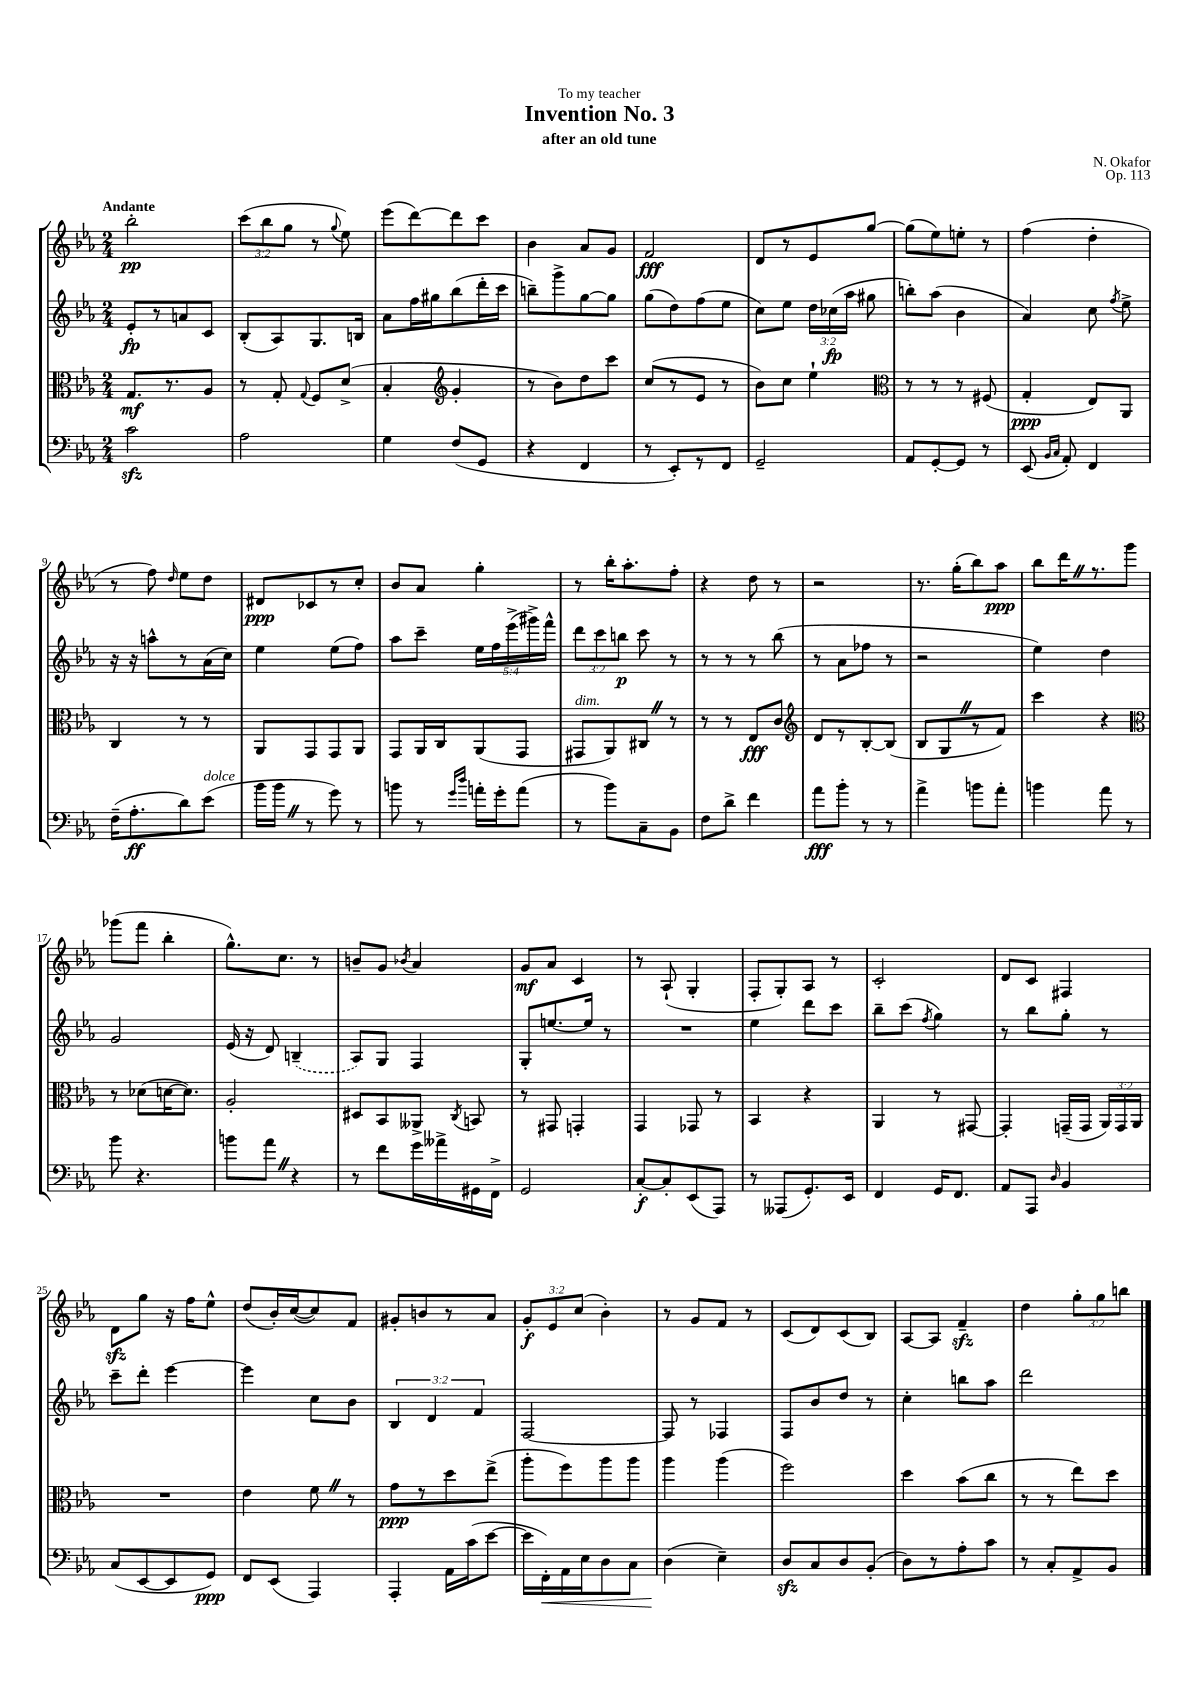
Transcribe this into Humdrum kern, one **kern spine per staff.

**kern	**kern	**kern	**kern
*staff4	*staff3	*staff2	*staff1
*clefF4	*clefC3	*clefG2	*clefG2
*k[b-e-a-]	*k[b-e-a-]	*k[b-e-a-]	*k[b-e-a-]
*M2/4	*M2/4	*M2/4	*M2/4
2c	8.G	8e-'	2bb-'
.	.	8r	.
.	8.r	.	.
.	.	8a	.
.	8A-	8c	.
=	=	=	=
2A-	8r	(8B-'	(12ccc
.	.	.	12bb-
.	8G'	8A-)	.
.	.	.	12gg
.	8qqG	.	.
.	8F	8.G	8r
.	.	.	8qqgg
.	(8d^	.	8ee-)
.	.	16B	.
=	=	=	=
4G	4B-'	8a-	(8eee-
.	.	16ff	[8ddd)
.	.	16gg#	.
*	*clefG2	*	*
(8F	4g'	(8bb-	8ddd]
8GG	.	16ddd'	8ccc
.	.	16ccc	.
=	=	=	=
4r	8r	8bb~)	4b-
.	8b-)	8ggg^	.
4FF	8dd	[8gg	8a-
.	8ccc	8gg]	8g
=	=	=	=
8r	(8cc	(8gg	2f
8EE-')	8r	8dd)	.
8r	8e-	(8ff	.
8FF	8r	8ee-	.
=	=	=	=
2GG~	8b-)	8cc)	8d
.	8cc	8ee-	8r
.	4ee-`	24dd	8e-
.	.	(24cc-	.
.	.	24aa-	.
.	.	8gg#	[8gg
=	=	=	=
*	*clefC3	*	*
8AA-	8r	8bb')	(8gg]
[8GG'	8r	(8aa-	8ee-)
8GG]	8r	4b-	8ee'
8r	(8F#	.	8r
=	=	=	=
(8EE-	4G'	4a-)	(4ff
16qqBB-	.	.	.
16qqC	.	.	.
8AA-')	.	.	.
4FF	8E-)	8cc	4dd'
.	.	8qff	.
.	8AA-	8ee-^	.
=	=	=	=
(16F~	4C	16r	8r
8.A-'	.	16r	.
.	.	8aa^^	8ff)
.	.	.	16qqdd
8d)	8r	8r	8ee-
(8e-	8r	(16a-	8dd
.	.	16cc)	.
=	=	=	=
16b-	8AA-	4ee-	8d#
16b-	.	.	.
8r	8GG	.	8c-
8g)	8GG	(8ee-	8r
8r	8AA-	8ff)	8cc'
=	=	=	=
8b	8GG	8aa-	8b-
8r	16AA-	8ccc~	8a-
.	16C	.	.
16qqg	.	.	.
16qqdd	.	.	.
16a'	(8AA-	20ee-	4gg'
.	.	20ff	.
16g'	.	.	.
.	.	(20eee-^	.
(8a	8GG	.	.
.	.	20ggg#^)	.
.	.	20fff^^	.
=	=	=	=
8r	8GG#	12ddd	8r
.	.	12ccc	.
8b-)	8AA-)	.	16bb-'
.	.	12bb	.
.	.	.	8.aa-'
8C~	8C#	8ccc	.
8BB-	8r	8r	8ff'
=	=	=	=
8F	8r	8r	4r
8d^	8r	8r	.
4f	8E-	8r	8dd
.	8c	(8bb-	8r
=	=	=	=
*	*clefG2	*	*
8a-	8d	8r	2r
8b-'	8r	8a-	.
8r	[8B-'	8ff-	.
8r	(8B-]	8r	.
=	=	=	=
4a-^	8B-	2r	8.r
.	8G	.	.
.	.	.	(16gg'
8b	8r	.	8bb-)
8a-'	8f)	.	8aa-
=	=	=	=
4b	4ccc	4ee-)	8bb-
.	.	.	16ddd
.	.	.	8.r
8a-	4r	4dd	.
8r	.	.	8ggg
=	=	=	=
*	*clefC3	*	*
8b-	8r	2g	(8ggg-
4.r	(8d-	.	8fff
.	[16d	.	4bb-'
.	8.d])	.	.
=	=	=	=
8b	2A-'	(16e-	8.gg^^)
.	.	16r	.
8a-	.	8d)	.
.	.	.	8.cc
4r	.	(4B~	.
.	.	.	8r
=	=	=	=
8r	8D#	8A-)	8b~
8f	8BB-	8G	8g
.	.	.	8qb-
16g	8AA--^	4F	4a-
16a--^	.	.	.
.	8qC	.	.
16GG#	8BB	.	.
16FF^	.	.	.
=	=	=	=
2GG	8r	8G'	8g
.	8GG#	[8.ee	8a-
.	4GG'	.	4c
.	.	16ee]	.
.	.	8r	.
=	=	=	=
[8C'	4GG	2r	8r
8C']	.	.	(8A-`
(8EE-	8GG-	.	4G'
8AAA-)	8r	.	.
=	=	=	=
8r	4BB-	4ee-	8F'
(8AAA--	.	.	8G')
8.GG')	4r	8ddd	8A-
.	.	8ccc	8r
16EE-	.	.	.
=	=	=	=
4FF	4AA-	8bb-~	2c'
.	.	(8ccc	.
.	.	8qff	.
16GG	8r	4gg)	.
8.FF	.	.	.
.	[8GG#	.	.
=	=	=	=
8AA-	4GG#']	8r	8d
8AAA-	.	8bb-	8c
16qqD	.	.	.
4BB-	(16GG~	8gg'	4F#
.	16GG	.	.
.	24AA-)	8r	.
.	24GG	.	.
.	24AA-	.	.
=	=	=	=
(8C	2r	8ccc~	8d
[8EE-	.	8ddd'	8gg
8EE-]	.	[4eee-	16r
.	.	.	16ff
8GG)	.	.	8ee-^^
=	=	=	=
8FF	4e-	4eee-]	(8dd
(8EE-	.	.	16b-')
.	.	.	([16cc
4AAA-)	8f	8cc	8cc])
.	8r	8b-	8f
=	=	=	=
4AAA-'	8g	6B-	8g#'
.	8r	.	8b
.	.	6d	.
16AA-	8dd	.	8r
(16c	.	.	.
.	.	6f	.
[8e-	(8ee-^	.	8a-
=	=	=	=
16e-]	8aa-'	[2F	12g'
16FF')	.	.	.
.	.	.	12e-
16AA-	8ff)	.	.
.	.	.	(12cc
16E-	.	.	.
8D	8aa-	.	4b-')
8C	8aa-	.	.
=	=	=	=
(4D	4aa-	8F]	8r
.	.	8r	8g
4E-~)	(4aa-	4F-	8f
.	.	.	8r
=	=	=	=
8D	2ff)	8F	(8c
8C	.	8b-	8d)
8D	.	8dd	(8c
(8BB-'	.	8r	8B-)
=	=	=	=
8D)	4dd	4cc'	[8A-
8r	.	.	8A-]
8A-'	(8b-	8bb	4f~
8c	8cc	8aa-	.
=	=	=	=
8r	8r	2ddd	4dd
8C'	8r	.	.
8AA-^	8ee-)	.	12gg'
.	.	.	12gg
8BB-	8dd	.	.
.	.	.	12bb
==	==	==	==
*-	*-	*-	*-
